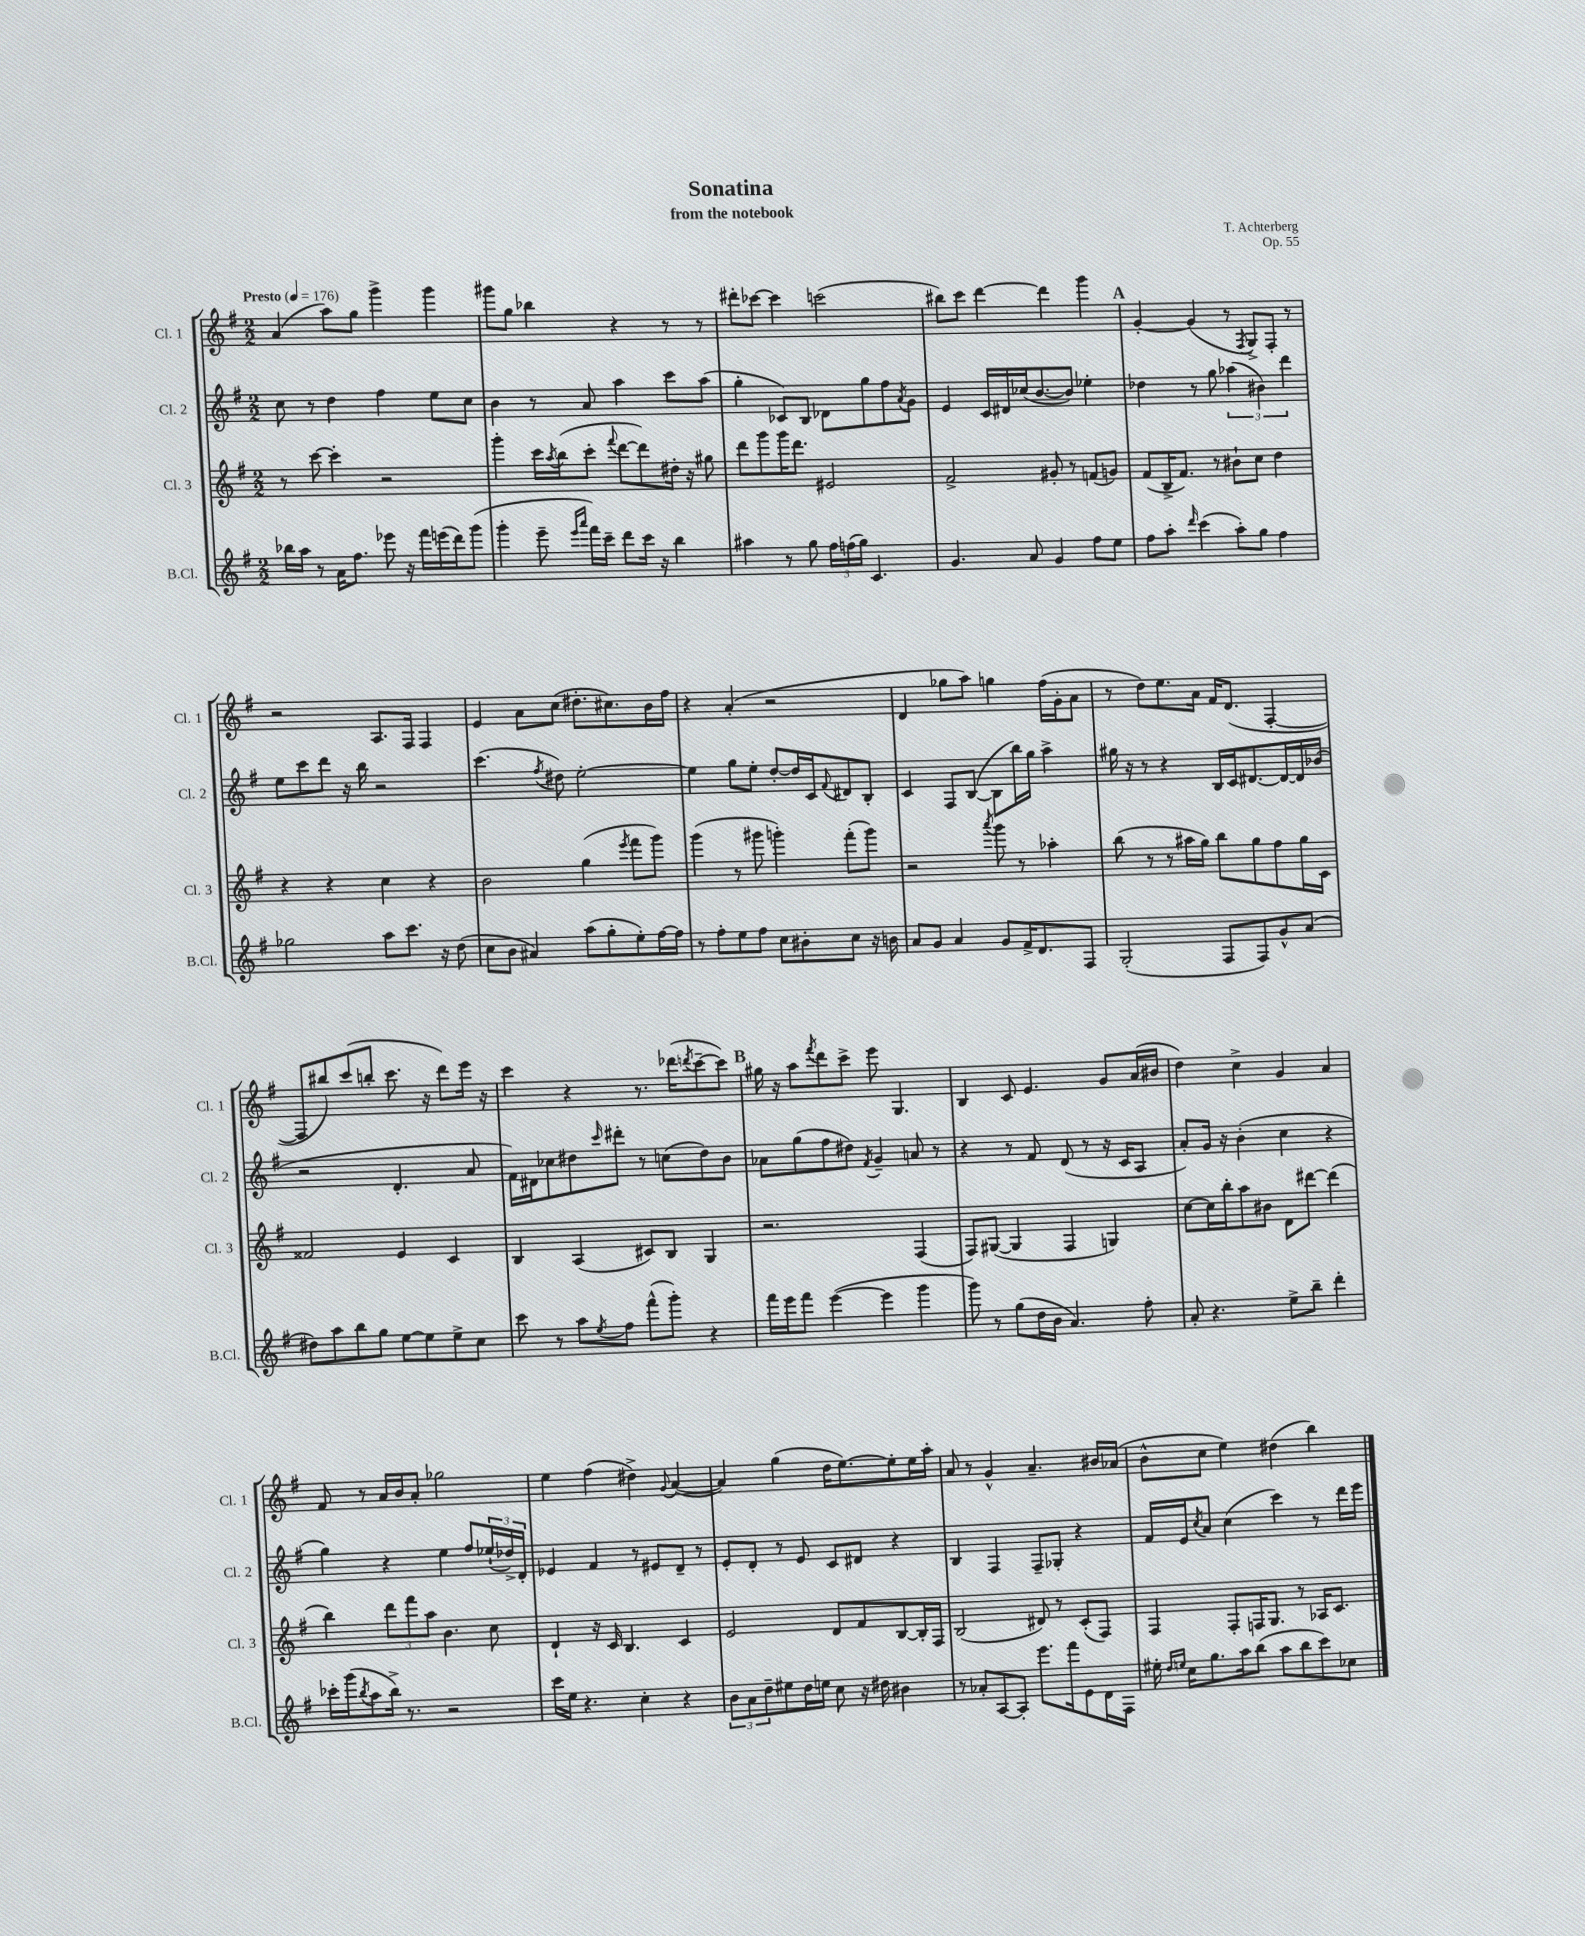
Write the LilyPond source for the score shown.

\header { title = "Sonatina" composer = "T. Achterberg" subtitle = "from the notebook" opus = "Op. 55" }
<<
\new StaffGroup <<
\new Staff = "s0" \with { instrumentName = "Cl. 1" shortInstrumentName = "Cl. 1" } {
    \clef treble \key g \major \numericTimeSignature \time 2/2 \tempo "Presto" 4 = 176
    a'4( a''8) g''8 g'''4-> g'''4 |
    gis'''8 g''8 bes''4 r4 r8 r8 |
    dis'''8-. ces'''8~ ces'''4 c'''2( |
    bis''8) c'''8 d'''4~ d'''4 g'''4 |
    \mark \markup { \bold "A" } g'4~-. g'4( r8 \acciaccatura { fis8 } g8->) fis8-. r8 |
    r2 a8. fis16 fis4 |
    e'4 a'8 c''8( dis''8.-. cis''8.) b'16 fis''16 |
    r4 a'4-.( r2 |
    d'4 ges''8 a''8) g''4 fis''16( g'16-. a'8 |
    r8 d''8) e''8. a'16 fis'16 d'8.( fis4~-. |
    fis8 bis''8) c'''8( b''8-. c'''8. r16 d'''8) e'''16 r16 |
    c'''4 r4 r8. des'''16( \acciaccatura { d'''8 } c'''8~-- c'''8) |
    \mark \markup { \bold "B" } gis''16 r16 a''8 \acciaccatura { fis'''8 } d'''8 c'''8-> e'''8 g4. |
    b4 c'8 e'4. g'8 a'16( bis'16 |
    d''4) c''4-> g'4 a'4 |
    fis'8 r8 a'16 b'16 a'8-. ges''2 |
    e''4 fis''4( dis''4->) \appoggiatura { g'8 } a'4~( |
    a'4) g''4( d''16 e''8.~) e''8-. e''16 a''16-. |
    a'8 r8 g'4-^ a'4.-- bis'16 aes'16( |
    b'8-^ c''8 e''4) dis''4( b''4) \bar "|." |
}
\new Staff = "s1" \with { instrumentName = "Cl. 2" shortInstrumentName = "Cl. 2" } {
    \clef treble \key g \major \numericTimeSignature \time 2/2
    c''8 r8 d''4 fis''4 e''8 c''8 |
    b'4 r8 a'8 a''4 c'''8 a''8( |
    g''4-. ces'8) b8 des'8 g''8 fis''8 \acciaccatura { a'8 } g'8 |
    e'4 c'16 dis'16 ces''16( b'8.~ b'8) ees''4-. |
    \mark \markup { \bold "A" } des''4 r8 g''8 \tuplet 3/2 { aes''4( bis'4) d'''4 } |
    e''8 c'''8 d'''8 r16 b''16 r2 |
    c'''4.( \acciaccatura { fis''8 } dis''8) e''2~-. |
    e''4 g''8 e''8-. d''8~-. d''16 c'16 \appoggiatura { fis'8 } dis'8 b8-. |
    c'4 fis8 b8~( b8 b''16) g''16 a''4-> |
    gis''16 r16 r8 r4 b16 c'16 dis'8.~ dis'16~ dis'16 bes'16( |
    r2 d'4.-. a'8 |
    fis'16) dis'16 ces''8 dis''8 \grace { c'''16 } dis'''8-. r8 c''8( dis''8) b'8 |
    \mark \markup { \bold "B" } aes'8 g''8( fis''8 dis''8) \acciaccatura { fis'8 } g'4-- a'8 r8 |
    r4 r8 fis'8 d'8( r8 r16 c'16 a8 |
    a'8-.) g'16 r16 b'4-.( c''4 r4 |
    g''4) r4 e''4 fis''8 \tuplet 3/2 { ees''16-!( des''16->) d'16-. } |
    ees'4 fis'4 r8 eis'8 d'8-- r8 |
    e'8-. d'8-. r8 e'8 c'8 dis'8 r4 |
    b4 fis4 fis8-- ges8-. r4 |
    fis'16 e'16 \acciaccatura { c''8 } a'8 c''4( c'''4) r8 d'''16 e'''16 \bar "|." |
}
\new Staff = "s2" \with { instrumentName = "Cl. 3" shortInstrumentName = "Cl. 3" } {
    \clef treble \key g \major \numericTimeSignature \time 2/2
    r8 c'''8~ c'''4-. r2 |
    g'''4-. c'''16 \acciaccatura { a''8 } b''16( c'''8-. \appoggiatura { fis'''8 } d'''8~ d'''8) dis''16-. r16 gis''8 |
    d'''8 g'''8 g'''16 d'''8. eis'2 |
    fis'2-> gis'8-. r8 f'8( g'8) |
    \mark \markup { \bold "A" } fis'8( b16-> fis'8.) r8 bis'8-! c''8 d''4 |
    r4 r4 c''4 r4 |
    b'2 g''4( \acciaccatura { e'''8 } fis'''8 g'''8) |
    g'''4( r8 gis'''8 g'''4-.) fis'''8-.( g'''8) |
    r2 \acciaccatura { a'''8 } g'''8 r8 aes''4-. |
    b''8( r8 r8 ais''16 g''16) b''8 g''8 fis''8 g''16 c'16 |
    fisis'2 e'4 c'4 |
    b4 a4( cis'8) b8 g4 |
    \mark \markup { \bold "B" } r2. fis4( |
    fis8) gis8~( gis4 fis4 g4) |
    c''8~ c''16 b''16-. a''8 bis'8 d'8 dis'''8~ dis'''4( |
    b''4) \tuplet 3/2 { d'''8 fis'''8 a''8 } b'4. c''8 |
    d'4-! r16 c'16 b4. c'4 |
    e'2 d'8 fis'8 b8~ b16-. fis16 |
    b2( dis'8) r8 c'8-.( fis8) |
    fis4 fis8-. f16 g8. r8 aes16 c'8. \bar "|." |
}
\new Staff = "s3" \with { instrumentName = "B.Cl." shortInstrumentName = "B.Cl." } {
    \clef treble \key g \major \numericTimeSignature \time 2/2
    bes''16 a''16 r8 a'16 fis''8. ees'''8 r16 fis'''16 e'''16( d'''16) g'''8( |
    g'''4-. e'''8-- \grace { e'''16 a'''16 } fis'''16) c'''16-- d'''8 c'''16 r16 b''4 |
    ais''4 r8 g''8 \tuplet 3/2 { fis''16 f''16( g''16) } c'4. |
    g'4. a'8 g'4 fis''8 e''8 |
    \mark \markup { \bold "A" } fis''8 a''8-. \grace { d'''16 } c'''4( a''8-.) g''8 fis''4 |
    ges''2 a''8 c'''8. r16 d''8( |
    c''8 b'8 ais'4) a''8( g''8-. e''8-.) fis''16~ fis''16 |
    r8 fis''8-. e''8 fis''8 c''8 bis'8-. c''8 r16 b'16 |
    a'8 g'8 a'4 g'8 fis'16-> d'8. fis8 |
    g2-.( fis8 fis8) g'8-^ a'8( |
    dis''8) a''8 b''8 g''8 e''8~ e''8 e''8-> c''8 |
    c'''8 r8 a''8 \acciaccatura { e''8 } fis''8 fis'''8-^( g'''8-.) r4 |
    \mark \markup { \bold "B" } fis'''16 e'''16 fis'''8 e'''4~( e'''4 g'''4 |
    g'''8) r8 g''8( d''16 b'16 a'4.) fis''8-. |
    a'8-. r4. e''8-> b''8-- d'''4-. |
    ces'''16-. g'''16( \acciaccatura { b''8 } a''8 b''16->) r8. r2 |
    c'''16 e''16 r4. c''4-. r4 |
    \tuplet 3/2 { b'8 a'8 d''8-- } eis''8 d''16 e''16 c''8 r16 dis''16 bis'4 |
    r8 aes'8-. a8~ a8-. e'''8. fis'''16 e'8 d'16 fis16 |
    eis''16-. \grace { d''16 e''16 } c''16 g''8. a''16 b''8( a''8 b''8 c'''8) ces''8 \bar "|." |
}
>>
>>
\layout { \context { \Score \remove "Bar_number_engraver" } }
